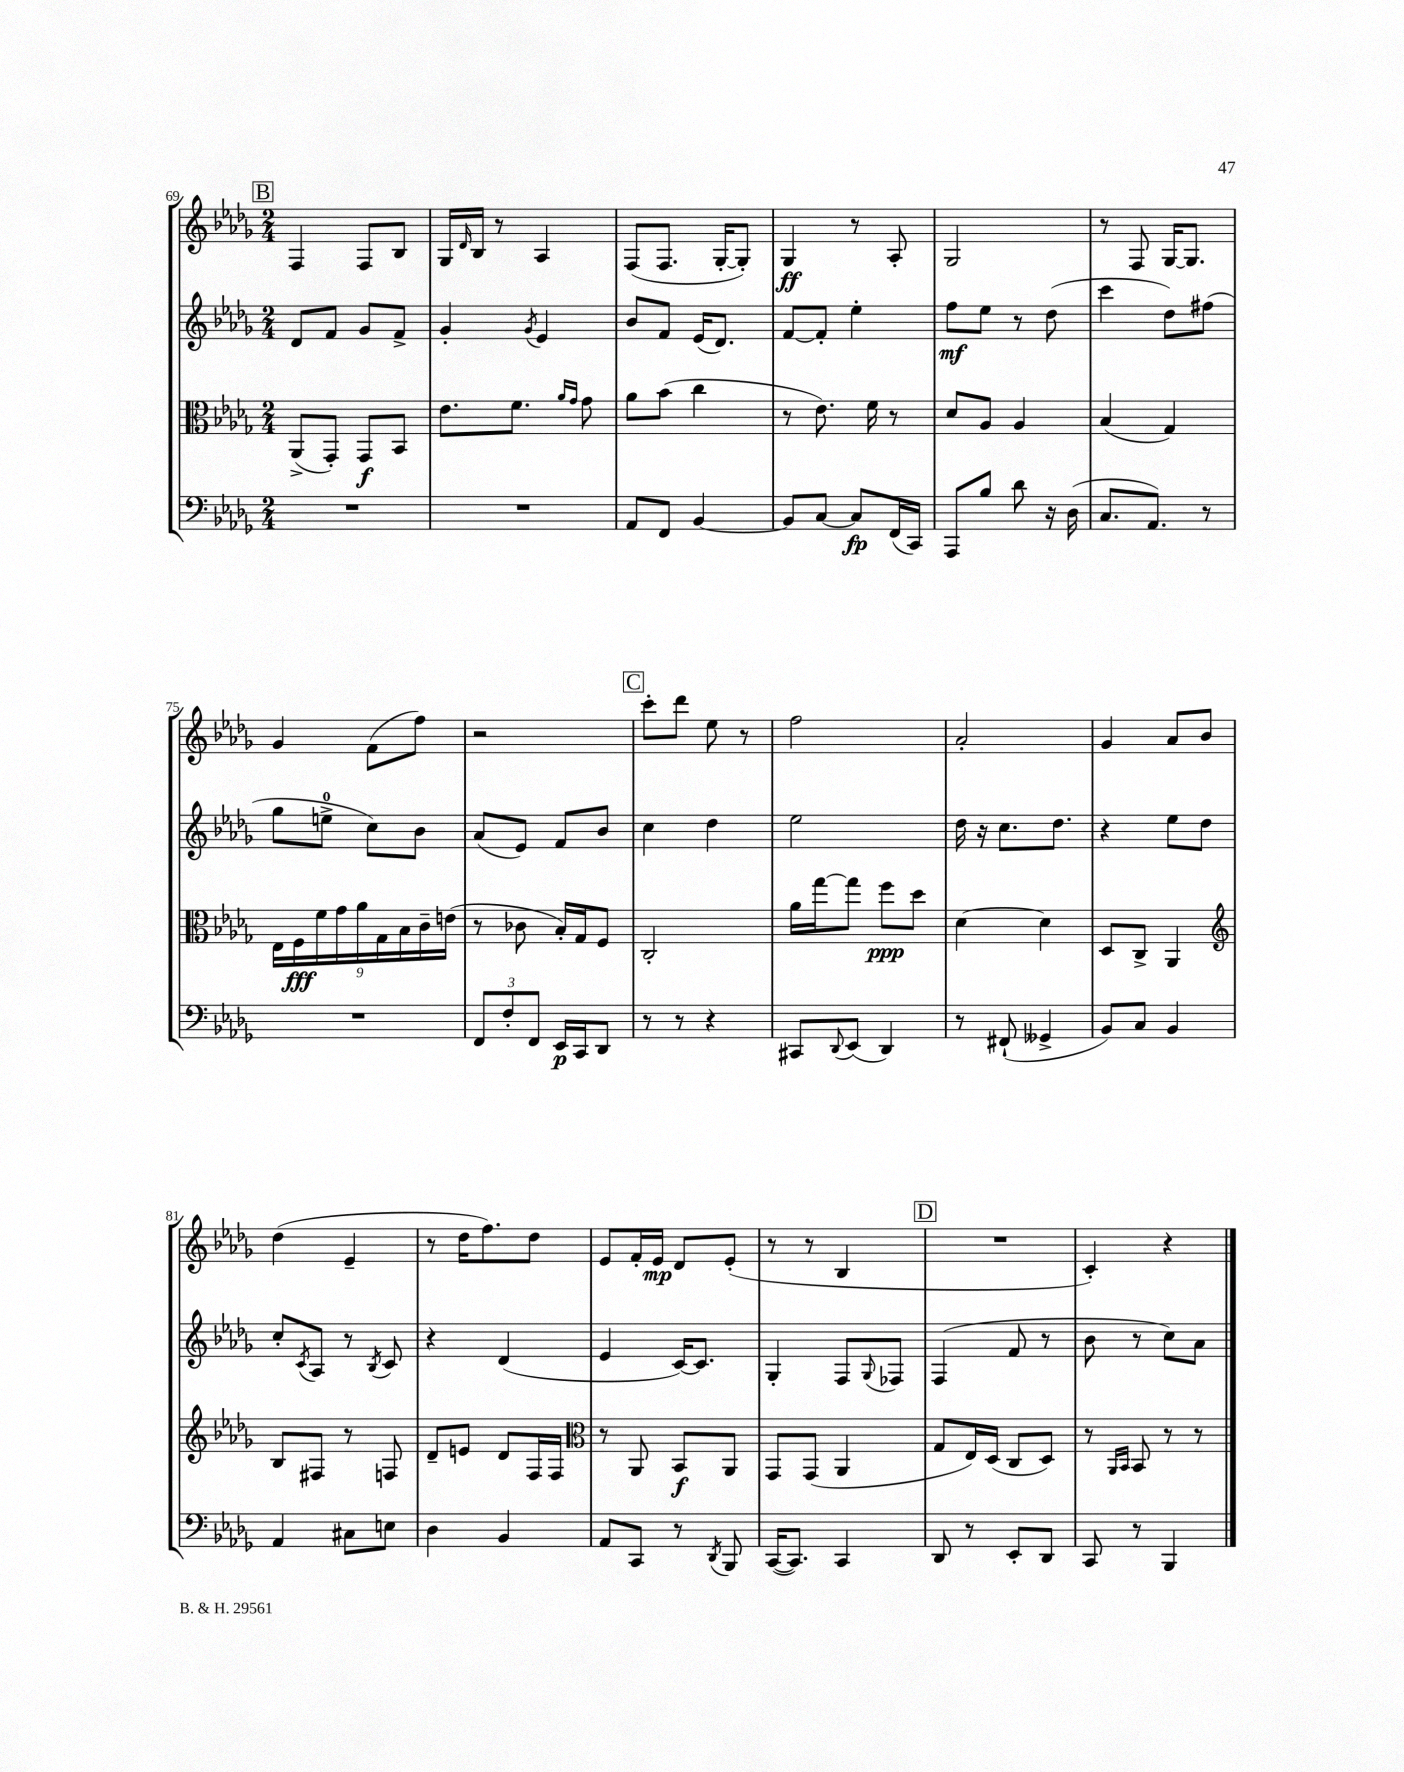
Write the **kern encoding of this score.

**kern	**kern	**kern	**kern
*staff4	*staff3	*staff2	*staff1
*clefF4	*clefC3	*clefG2	*clefG2
*k[b-e-a-d-g-]	*k[b-e-a-d-g-]	*k[b-e-a-d-g-]	*k[b-e-a-d-g-]
*M2/4	*M2/4	*M2/4	*M2/4
2r	(8AA-^	8d-	4F
.	8GG-')	8f	.
.	8GG-	8g-	8F
.	8BB-	8f^	8B-
=	=	=	=
2r	8.e-	4g-'	16G-
.	.	.	16qqd-
.	.	.	16B-
.	.	.	8r
.	8.f	.	.
.	.	8qg-	.
.	.	4e-	4A-
.	16qqa-	.	.
.	16qqg-	.	.
.	8g-	.	.
=	=	=	=
8AA-	8a-	8b-	(8F
8FF	(8b-	8f	8.F
[4BB-	4cc	(16e-	.
.	.	8.d-)	[16G-'
.	.	.	8G-'])
=	=	=	=
8BB-]	8r	[8f	4G-
[8C	8.e-)	8f']	.
8C]	.	4ee-'	8r
.	16f	.	.
(16FF	8r	.	8A-'
16CC)	.	.	.
=	=	=	=
8AAA-	8d-	8ff	2G-
8B-	8A-	8ee-	.
8d-	4A-	8r	.
16r	.	(8dd-	.
(16D-	.	.	.
=	=	=	=
8.C	(4B-	4ccc	8r
.	.	.	8F
8.AA-)	.	.	.
.	4G-)	8dd-)	[16G-
.	.	.	8.G-]
8r	.	(8ff#	.
=	=	=	=
2r	18E-	8gg-	4g-
.	18F	.	.
.	18f	.	.
.	.	8ee^	.
.	18g-	.	.
.	18a-	.	.
.	.	8cc)	(8f
.	18G-	.	.
.	18B-	.	.
.	.	8b-	8ff)
.	18c~	.	.
.	(18e	.	.
=	=	=	=
12FF	8r	(8a-	2r
12F'	.	.	.
.	8c-	8e-)	.
12FF	.	.	.
16EE-	16B-')	8f	.
16CC	16G-	.	.
8DD-	8F	8b-	.
=	=	=	=
8r	2C'	4cc	8ccc'
8r	.	.	8ddd-
4r	.	4dd-	8ee-
.	.	.	8r
=	=	=	=
8CC#	16a-	2ee-	2ff
.	[16gg-	.	.
8qqDD-	.	.	.
(8EE-	8gg-]	.	.
4DD-)	8ff	.	.
.	8dd-	.	.
=	=	=	=
8r	[4d-	16dd-	2a-'
.	.	16r	.
(8FF#`	.	8.cc	.
4GG--^	4d-]	.	.
.	.	8.dd-	.
=	=	=	=
8BB-)	8D-	4r	4g-
8C	8C^	.	.
4BB-	4AA-	8ee-	8a-
.	.	8dd-	8b-
=	=	=	=
*	*clefG2	*	*
4AA-	8B-	8cc'	(4dd-
.	.	8qc	.
.	8F#	8A-	.
8C#	8r	8r	4e-~
.	.	8qB-	.
8E	8F	8c	.
=	=	=	=
4D-	8d-~	4r	8r
.	8e	.	16dd-
.	.	.	8.ff)
4BB-	8d-	(4d-	.
.	16F	.	8dd-
.	16F	.	.
=	=	=	=
*	*clefC3	*	*
8AA-	8r	4e-	8e-
8CC	8AA-	.	16f'
.	.	.	16e-
8r	8BB-	[16c)	8d-
.	.	8.c]	.
8qDD-	.	.	.
8BBB-	8AA-	.	(8e-'
=	=	=	=
([16CC	8GG-	4G-'	8r
8.CC])	.	.	.
.	(8GG-	.	8r
4CC	4AA-	8F	4B-
.	.	8qqG-	.
.	.	8F-	.
=	=	=	=
8DD-	8G-	(4F	2r
8r	16E-)	.	.
.	(16D-	.	.
8EE-'	8C	8f	.
8DD-	8D-)	8r	.
=	=	=	=
8CC	8r	8b-	4c')
.	16qqAA-	.	.
.	16qqBB-	.	.
8r	8BB-	8r	.
4BBB-	8r	8cc)	4r
.	8r	8a-	.
==	==	==	==
*-	*-	*-	*-
